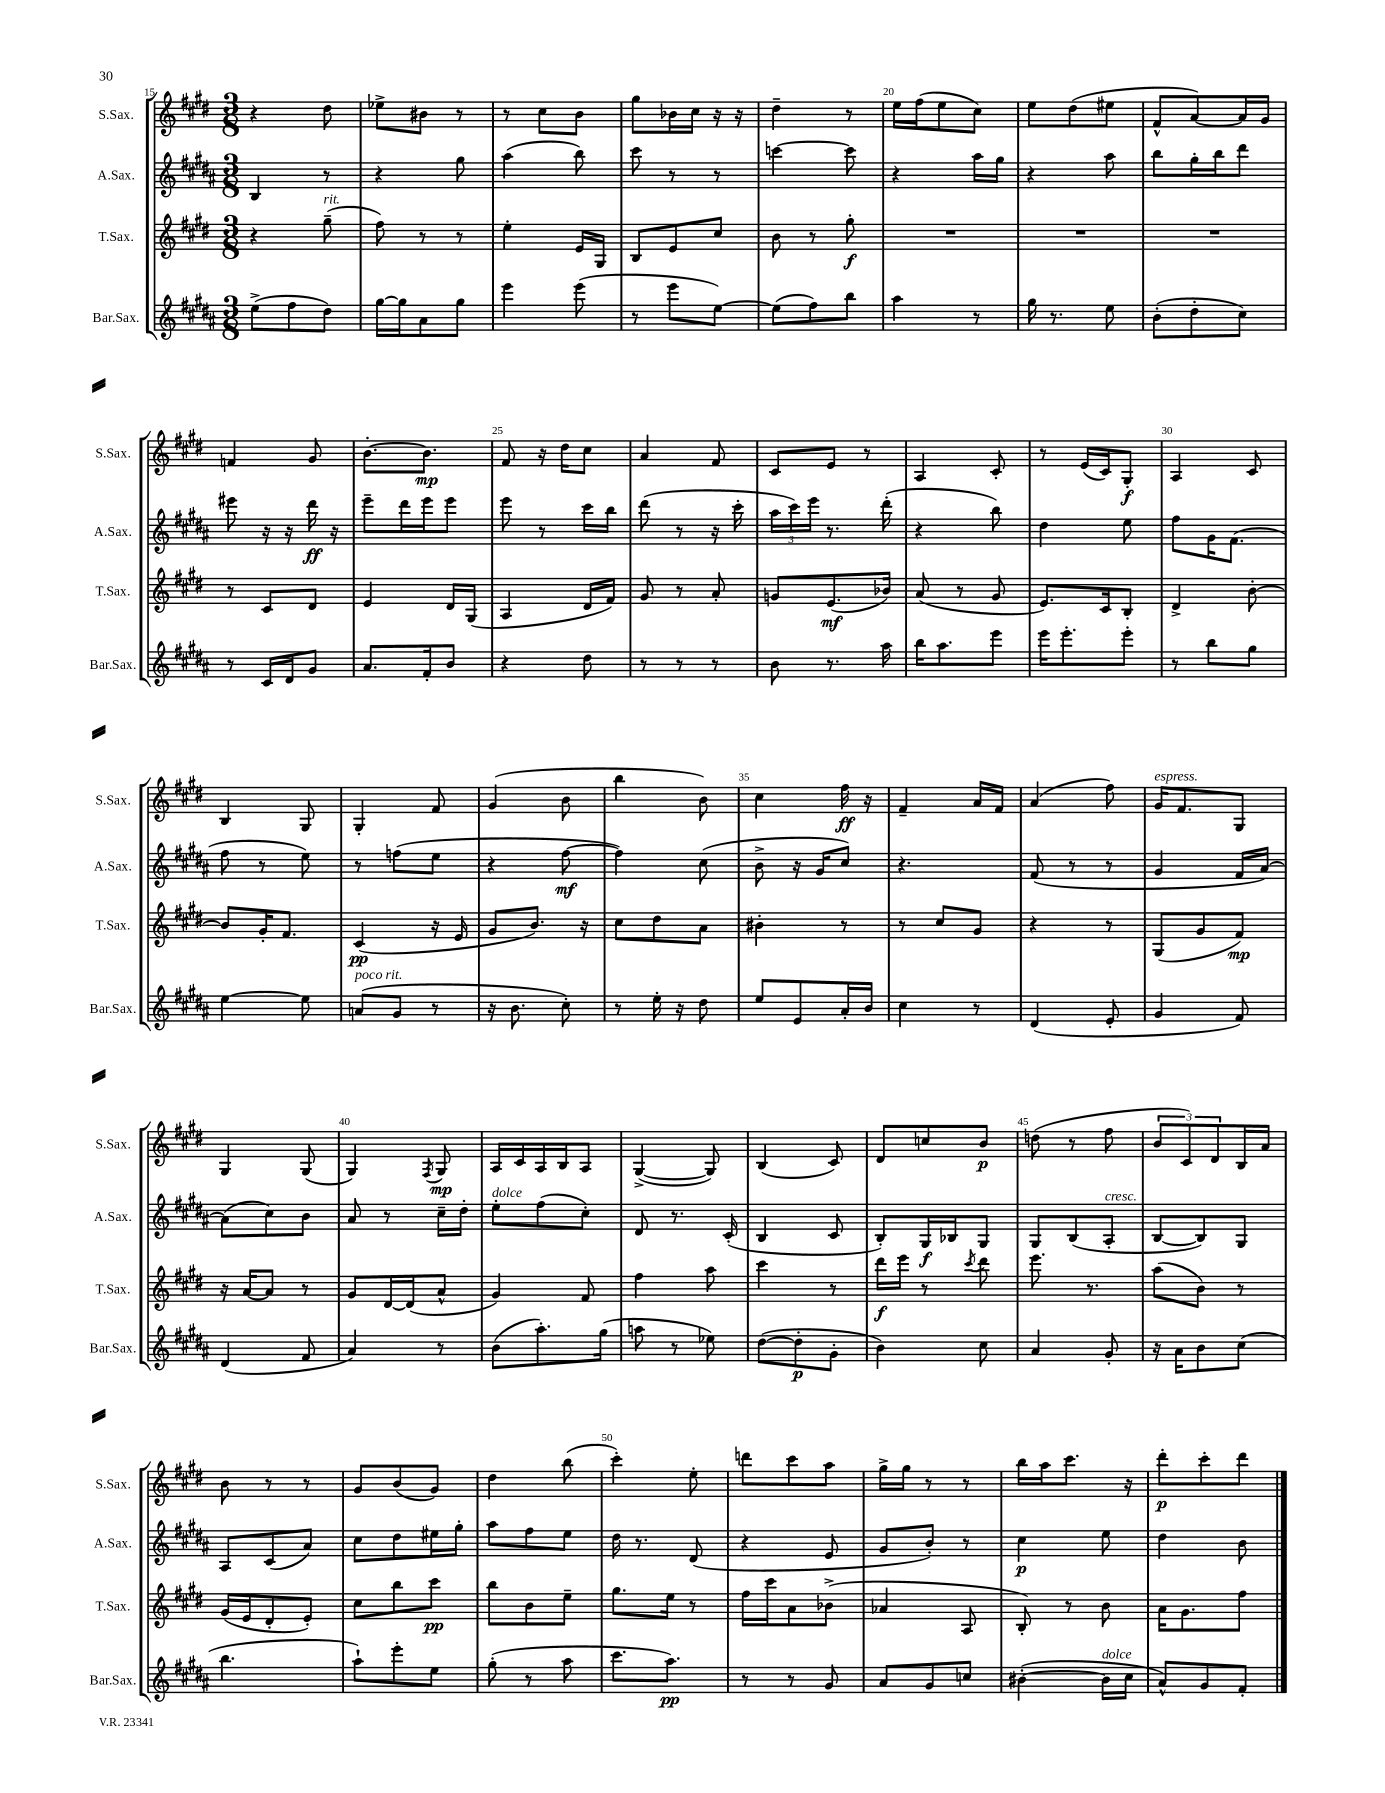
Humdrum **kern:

**kern	**dynam	**kern	**dynam	**kern	**dynam	**kern	**dynam
*part4	*part4	*part3	*part3	*part2	*part2	*part1	*part1
*staff4	*staff4	*staff3	*staff3	*staff2	*staff2	*staff1	*staff1
*I"Bar.Sax.	*	*I"T.Sax.	*	*I"A.Sax.	*	*I"S.Sax.	*
*I'Bar.Sax.	*	*I'T.Sax.	*	*I'A.Sax.	*	*I'S.Sax.	*
*clefG2	*	*clefG2	*	*clefG2	*	*clefG2	*
*k[f#c#g#d#a#]	*	*k[f#c#g#d#]	*	*k[f#c#g#d#a#]	*	*k[f#c#g#d#]	*
*M3/8	*	*M3/8	*	*M3/8	*	*M3/8	*
=15	=15	=15	=15	=15	=15	=15	=15
(8ee^\L	.	4r	.	4B/	.	4r	.
8ff#\	.	.	.	.	.	.	.
!	!	!LO:TX:a:i:t=rit.	!	!	!	!	!
8dd#\J)	.	(8gg#~\	.	8r	.	8dd#\	.
=16	=16	=16	=16	=16	=16	=16	=16
[16gg#\LL	.	8ff#\)	.	4r	.	8ee-X^\L	.
16gg#\J]	.	.	.	.	.	.	.
8a#\	.	8r	.	.	.	8b#X\J	.
8gg#\J	.	8r	.	8gg#\	.	8r	.
=17	=17	=17	=17	=17	=17	=17	=17
4eee\	.	4ee'\	.	(4aa#\	.	8r	.
.	.	.	.	.	.	8cc#\L	.
(8eee\	.	16e/LL	.	8bb\)	.	8b\J	.
.	.	16G#/JJ	.	.	.	.	.
=18	=18	=18	=18	=18	=18	=18	=18
8r	.	8B/L	.	8ccc#\	.	8gg#\L	.
8eee\L	.	8e/	.	8r	.	16b-X\L	.
.	.	.	.	.	.	16cc#\JJ	.
[8ee\J)	.	8cc#/J	.	8r	.	16r	.
.	.	.	.	.	.	16r	.
=19	=19	=19	=19	=19	=19	=19	=19
(8ee\L]	.	8b\	.	[4cccn\	.	4dd#~\	.
8ff#\)	.	8r	.	.	.	.	.
8bb\J	.	8gg#'\	f	8ccc\]	.	8r	.
=20	=20	=20	=20	=20	=20	=20	=20
4aa#\	.	4.r	.	4r	.	16ee\LL	.
.	.	.	.	.	.	(16ff#\J	.
.	.	.	.	.	.	8ee\	.
8r	.	.	.	16aa#\LL	.	8cc#\J)	.
.	.	.	.	16gg#\JJ	.	.	.
=21	=21	=21	=21	=21	=21	=21	=21
16gg#\	.	4.r	.	4r	.	8ee\L	.
8.r	.	.	.	.	.	.	.
.	.	.	.	.	.	(8dd#\	.
8ee\	.	.	.	8aa#\	.	8ee#X\J	.
=22	=22	=22	=22	=22	=22	=22	=22
(8b'\L	.	4.r	.	8bb\L	.	8f#^^/L	.
8dd#'\	.	.	.	16gg#'\L	.	[8a/)	.
.	.	.	.	16bb\J	.	.	.
8cc#\J)	.	.	.	8ddd#\J	.	16a/L]	.
.	.	.	.	.	.	16g#/JJ	.
!!LO:LB:g=z
=23	=23	=23	=23	=23	=23	=23	=23
8r	.	8r	.	8eee#X\	.	4fn/	.
16c#/LL	.	8c#/L	.	16r	.	.	.
16d#/J	.	.	.	16r	.	.	.
8g#/J	.	8d#/J	.	16ddd#\	ff	8g#/	.
.	.	.	.	16r	.	.	.
=24	=24	=24	=24	=24	=24	=24	=24
8.a#/L	.	4e/	.	8eee~\L	.	[8.b'\L	.
.	.	.	.	16ddd#\L	.	.	.
16f#'/k	.	.	.	16eee\J	.	8.b\J]	mp
8b/J	.	16d#/LL	.	8eee\J	.	.	.
.	.	(16G#/JJ	.	.	.	.	.
=25	=25	=25	=25	=25	=25	=25	=25
4r	.	4A/	.	8eee\	.	8f#/	.
.	.	.	.	8r	.	16r	.
.	.	.	.	.	.	16dd#\KL	.
8dd#\	.	16d#/LL	.	16ccc#\LL	.	8cc#\J	.
.	.	16f#/JJ)	.	16bb\JJ	.	.	.
=26	=26	=26	=26	=26	=26	=26	=26
8r	.	8g#/	.	(8ddd#\	.	4a/	.
8r	.	8r	.	8r	.	.	.
8r	.	8a'/	.	16r	.	8f#/	.
.	.	.	.	16ccc#'\	.	.	.
=27	=27	=27	=27	=27	=27	=27	=27
8b\	.	8gn/L	.	24aa#\LL	.	8c#/L	.
.	.	.	.	24ccc#\)	.	.	.
.	.	.	.	24eee\JJ	.	.	.
8.r	.	(8.e/	mf	8.r	.	8e/J	.
.	.	.	.	.	.	8r	.
16aa#\	.	16b-X/Jk)	.	(16ddd#'\	.	.	.
=28	=28	=28	=28	=28	=28	=28	=28
16bb\KL	.	(8a/	.	4r	.	4A/	.
8.aa#\	.	.	.	.	.	.	.
.	.	8r	.	.	.	.	.
8eee\J	.	8g#/	.	8bb\)	.	8c#'/	.
=29	=29	=29	=29	=29	=29	=29	=29
16eee\KL	.	8.e/L)	.	4dd#\	.	8r	.
8.eee'\	.	.	.	.	.	.	.
.	.	.	.	.	.	(16e/LL	.
.	.	16c#/k	.	.	.	16c#/J)	.
8eee'\J	.	8B'/J	.	8ee\	.	8G#'/J	f
=30	=30	=30	=30	=30	=30	=30	=30
8r	.	4d#^/	.	8ff#\L	.	4A/	.
8bb\L	.	.	.	16g#\K	.	.	.
.	.	.	.	(8.f#\J	.	.	.
8gg#\J	.	[8b'\	.	.	.	8c#/	.
!!LO:LB:g=z
=31	=31	=31	=31	=31	=31	=31	=31
[4ee\	.	8b/L]	.	8ff#\	.	4B/	.
.	.	16g#'/K	.	8r	.	.	.
.	.	8.f#/J	.	.	.	.	.
8ee\]	.	.	.	8ee\)	.	8G#/	.
=32	=32	=32	=32	=32	=32	=32	=32
!LO:TX:a:i:t=poco rit.	!	!	!	!	!	!	!
(8an/L	.	(4c#/	pp	8r	.	4G#'/	.
8g#/J	.	.	.	(8ffn\L	.	.	.
8r	.	16r	.	8ee\J	.	8f#/	.
.	.	16e/	.	.	.	.	.
=33	=33	=33	=33	=33	=33	=33	=33
16r	.	8g#/L	.	4r	.	(4g#/	.
8.b\	.	.	.	.	.	.	.
.	.	8.b/J)	.	.	.	.	.
8cc#'\)	.	.	.	[8ff#\	mf	8b\	.
.	.	16r	.	.	.	.	.
=34	=34	=34	=34	=34	=34	=34	=34
8r	.	8cc#\L	.	4ff#\])	.	4bb\	.
16ee'\	.	8dd#\	.	.	.	.	.
16r	.	.	.	.	.	.	.
8dd#\	.	8a\J	.	(8cc#\	.	8b\)	.
=35	=35	=35	=35	=35	=35	=35	=35
8ee/L	.	4b#X'\	.	8b^\	.	4cc#\	.
8e/	.	.	.	16r	.	.	.
.	.	.	.	16g#/KL	.	.	.
16a#'/L	.	8r	.	8cc#/J)	.	16ff#\	ff
16b/JJ	.	.	.	.	.	16r	.
=36	=36	=36	=36	=36	=36	=36	=36
4cc#\	.	8r	.	4.r	.	4f#~/	.
.	.	8cc#/L	.	.	.	.	.
8r	.	8g#/J	.	.	.	16a/LL	.
.	.	.	.	.	.	16f#/JJ	.
=37	=37	=37	=37	=37	=37	=37	=37
(4d#/	.	4r	.	(8f#/	.	(4a/	.
.	.	.	.	8r	.	.	.
8e'/	.	8r	.	8r	.	8ff#\)	.
=38	=38	=38	=38	=38	=38	=38	=38
!	!	!	!	!	!	!LO:TX:a:i:t=espress.	!
4g#/	.	(8G#/L	.	4g#/	.	16g#/KL	.
.	.	.	.	.	.	8.f#/	.
.	.	8g#/	.	.	.	.	.
8f#/)	.	8f#/J)	mp	16f#/LL	.	8G#/J	.
.	.	.	.	[16a#/JJ)	.	.	.
!!LO:LB:g=z
=39	=39	=39	=39	=39	=39	=39	=39
(4d#/	.	16r	.	(8a#\L]	.	4G#/	.
.	.	[16a/KL	.	.	.	.	.
.	.	8a/J]	.	8cc#\)	.	.	.
8f#/	.	8r	.	8b\J	.	(8G#/	.
=40	=40	=40	=40	=40	=40	=40	=40
4a#/)	.	8g#/L	.	8a#/	.	4G#/)	.
.	.	[16d#/L	.	8r	.	.	.
.	.	(16d#/J]	.	.	.	.	.
.	.	.	.	.	.	8qF#/	.
8r	.	8a^^/J	.	16cc#~\LL	.	8G#/	mp
.	.	.	.	16dd#'\JJ	.	.	.
=41	=41	=41	=41	=41	=41	=41	=41
!	!	!	!	!LO:TX:a:i:t=dolce	!	!	!
(8b\L	.	4g#/)	.	8ee'\L	.	16A/LL	.
.	.	.	.	.	.	16c#/	.
8.aa#'\)	.	.	.	(8ff#\	.	16A/	.
.	.	.	.	.	.	16B/J	.
.	.	8f#/	.	8cc#'\J)	.	8A/J	.
(16gg#\Jk	.	.	.	.	.	.	.
=42	=42	=42	=42	=42	=42	=42	=42
8aan\	.	4ff#\	.	8d#/	.	([4G#^/	.
8r	.	.	.	8.r	.	.	.
8ee-X\)	.	8aa\	.	.	.	8G#/])	.
.	.	.	.	(16c#'/	.	.	.
=43	=43	=43	=43	=43	=43	=43	=43
([8dd#\L	.	4ccc#\	.	4B/	.	(4B/	.
8dd#'\]	p	.	.	.	.	.	.
8g#'\J	.	8r	.	8c#/	.	8c#/)	.
=44	=44	=44	=44	=44	=44	=44	=44
4b\)	.	16ddd#\LL	f	8B'/L)	.	8d#/L	.
.	.	16eee\JJ	.	.	.	.	.
.	.	8r	.	16G#/L	f	8ccn/	.
.	.	.	.	16B-X/J	.	.	.
.	.	8qccc#/	.	.	.	.	.
8cc#\	.	8ddd#\	.	8G#/J	.	8b/J	p
=45	=45	=45	=45	=45	=45	=45	=45
4a#/	.	8.eee\	.	8G#/L	.	(8ddn\	.
.	.	.	.	(8B/	.	8r	.
.	.	8.r	.	.	.	.	.
!	!	!	!	!LO:TX:a:i:t=cresc.	!	!	!
8g#'/	.	.	.	8A#'/J	.	8ff#\	.
=46	=46	=46	=46	=46	=46	=46	=46
16r	.	(8aa\L	.	[8B/L	.	12b/L	.
16a#\KL	.	.	.	.	.	.	.
.	.	.	.	.	.	12c#/)	.
8b\	.	8b\J)	.	8B/])	.	.	.
.	.	.	.	.	.	12d#/	.
(8cc#\J	.	8r	.	8G#/J	.	16B/L	.
.	.	.	.	.	.	16a/JJ	.
!!LO:LB:g=z
=47	=47	=47	=47	=47	=47	=47	=47
4.bb\	.	(16g#/LL	.	8A#/L	.	8b\	.
.	.	16e/J	.	.	.	.	.
.	.	8d#'/	.	(8c#/	.	8r	.
.	.	8e'/J)	.	8a#/J)	.	8r	.
=48	=48	=48	=48	=48	=48	=48	=48
8aa#`\L)	.	8cc#\L	.	8cc#\L	.	8g#/L	.
8eee'\	.	8bb\	.	8dd#\	.	(8b/	.
8ee\J	.	8ccc#\J	pp	16ee#X\L	.	8g#/J)	.
.	.	.	.	16gg#'\JJ	.	.	.
=49	=49	=49	=49	=49	=49	=49	=49
(8gg#'\	.	8bb\L	.	8aa#\L	.	4dd#\	.
8r	.	8b\	.	8ff#\	.	.	.
8aa#\	.	8ee~\J	.	8ee\J	.	(8bb\	.
=50	=50	=50	=50	=50	=50	=50	=50
8.ccc#\L	.	8.gg#\L	.	16dd#\	.	4ccc#'\)	.
.	.	.	.	8.r	.	.	.
8.aa#\J)	pp	16ee\Jk	.	.	.	.	.
.	.	8r	.	(8d#/	.	8ee'\	.
=51	=51	=51	=51	=51	=51	=51	=51
8r	.	16ff#\LL	.	4r	.	8dddn\L	.
.	.	16ccc#\J	.	.	.	.	.
8r	.	8a\	.	.	.	8ccc#\	.
8g#/	.	(8b-X^\J	.	8e/	.	8aa\J	.
=52	=52	=52	=52	=52	=52	=52	=52
8a#/L	.	4a-X/	.	8g#/L	.	16gg#^\LL	.
.	.	.	.	.	.	16gg#\JJ	.
8g#/	.	.	.	8b'/J)	.	8r	.
8ccn/J	.	8A/	.	8r	.	8r	.
=53	=53	=53	=53	=53	=53	=53	=53
([4b#X'\	.	8B'/)	.	4cc#\	p	16bb\LL	.
.	.	.	.	.	.	16aa\J	.
.	.	8r	.	.	.	8.ccc#\J	.
!LO:TX:a:i:t=dolce	!	!	!	!	!	!	!
16b#\LL]	.	8b\	.	8ee\	.	.	.
16cc#\JJ	.	.	.	.	.	16r	.
=54	=54	=54	=54	=54	=54	=54	=54
8a#^^/L)	.	16a\KL	.	4dd#\	.	8ddd#'\L	p
.	.	8.g#\	.	.	.	.	.
8g#/	.	.	.	.	.	8ccc#'\	.
8f#'/J	.	8ff#\J	.	8b\	.	8ddd#\J	.
==	==	==	==	==	==	==	==
*-	*-	*-	*-	*-	*-	*-	*-
